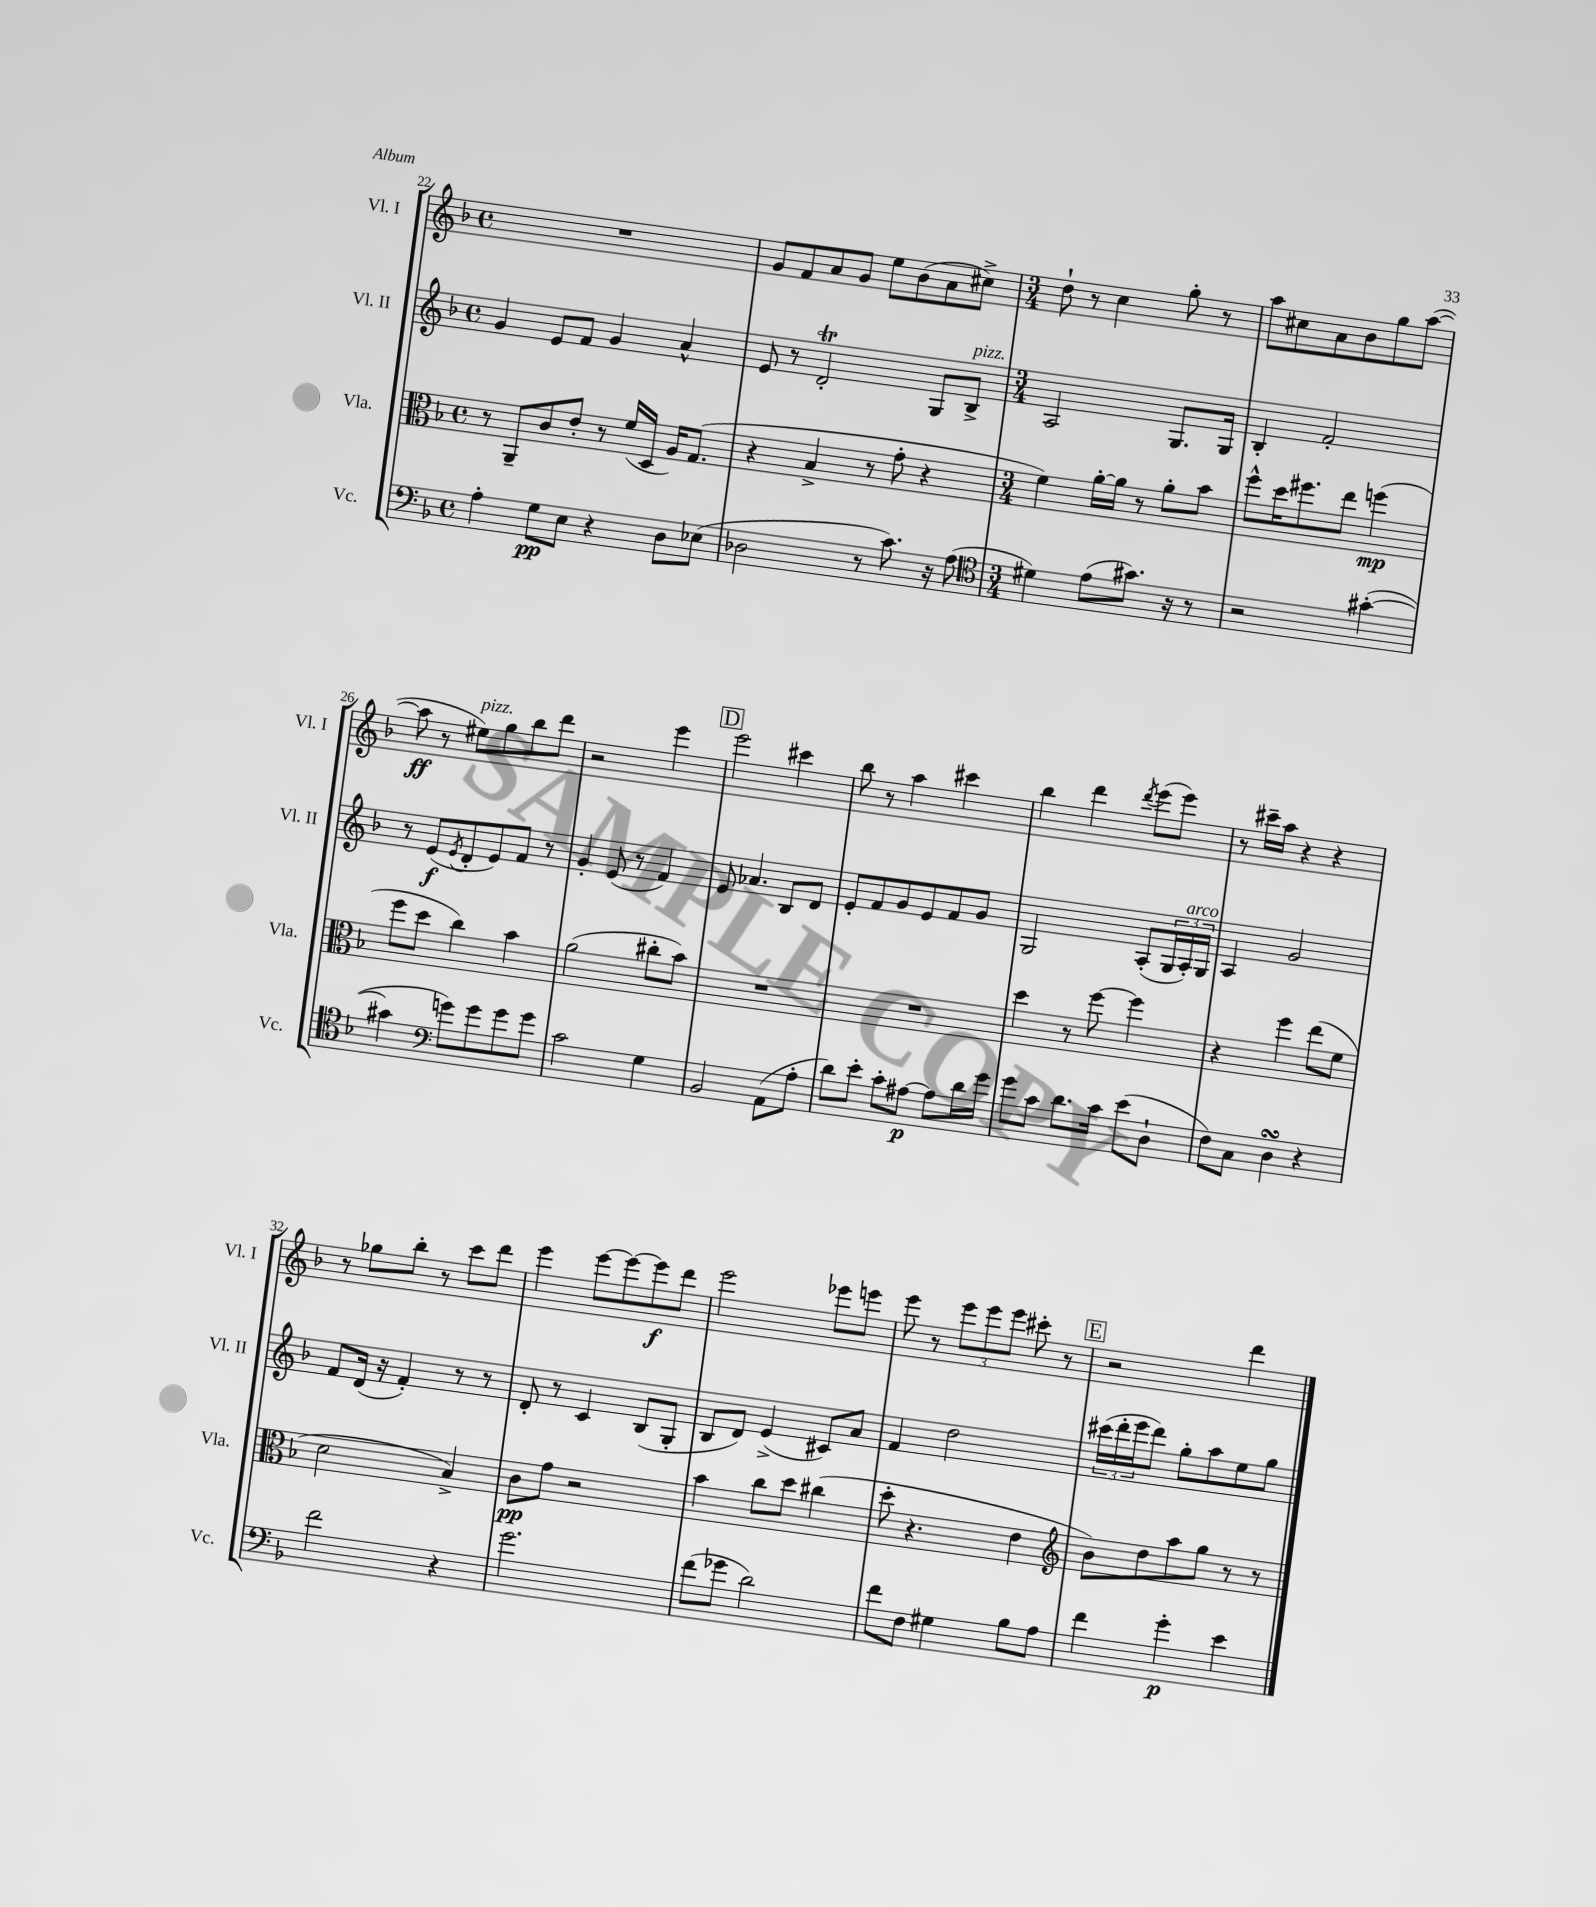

**kern	**dynam	**kern	**dynam	**kern	**dynam	**kern	**dynam
*part4	*part4	*part3	*part3	*part2	*part2	*part1	*part1
*staff4	*staff4	*staff3	*staff3	*staff2	*staff2	*staff1	*staff1
*I"Vc.	*	*I"Vla.	*	*I"Vl. II	*	*I"Vl. I	*
*I'Vc.	*	*I'Vla.	*	*I'Vl. II	*	*I'Vl. I	*
*clefF4	*	*clefC3	*	*clefG2	*	*clefG2	*
*k[b-]	*	*k[b-]	*	*k[b-]	*	*k[b-]	*
*M4/4	*	*M4/4	*	*M4/4	*	*M4/4	*
*met(c)	*	*met(c)	*	*met(c)	*	*met(c)	*
=22	=22	=22	=22	=22	=22	=22	=22
4A'\	.	8r	.	4g/	.	1r	.
.	.	8AA~/L	.	.	.	.	.
8G\L	pp	8c/	.	8e/L	.	.	.
8E\J	.	8e'/J	.	8f/J	.	.	.
4r	.	8r	.	4g/	.	.	.
.	.	(16f/LL	.	.	.	.	.
.	.	16D/JJ	.	.	.	.	.
8D\L	.	16A/KL)	.	4a^^/	.	.	.
.	.	(8.G/J	.	.	.	.	.
(8E-X\J	.	.	.	.	.	.	.
=23	=23	=23	=23	=23	=23	=23	=23
2D-X\	.	4r	.	8e/	.	8g/L	.
.	.	.	.	8r	.	8f/	.
.	.	4B-^/	.	2dT'/	.	8a/	.
.	.	.	.	.	.	8g/J	.
8r	.	8r	.	.	.	8ee\L	.
8.c\)	.	8g'\	.	.	.	(8b-\	.
.	.	4r	.	8G/L	.	8a\	.
16r	.	.	.	.	.	.	.
!	!	!	!	!LO:TX:a:i:t=pizz.	!	!	!
(8A\	.	.	.	8B-^/J	.	8cc#X^\J)	.
=24	=24	=24	=24	=24	=24	=24	=24
*clefC4	*	*	*	*	*	*	*
*M3/4	*	*M3/4	*	*M3/4	*	*M3/4	*
4d#X\)	.	4f\)	.	2A/	.	8dd`\	.
.	.	.	.	.	.	8r	.
(8e\L	.	[16a'\LL	.	.	.	4cc\	.
.	.	16a\JJ]	.	.	.	.	.
8.g#X\J)	.	8r	.	.	.	.	.
.	.	8a'\L	.	8.G/L	.	8gg'\	.
16r	.	.	.	.	.	.	.
8r	.	8b-\J	.	.	.	8r	.
.	.	.	.	16G/Jk	.	.	.
=25	=25	=25	=25	=25	=25	=25	=25
2r	.	8ff^^\L	.	4B-'/	.	8aa\L	.
.	.	16dd\K	.	.	.	8cc#X\	.
.	.	8.ff#X\	.	.	.	.	.
.	.	.	.	2f'/	.	8a\	.
.	.	8ee\J	.	.	.	8b-\	.
([4g#X'\	.	(4ffn\	mp	.	.	8gg\	.
.	.	.	.	.	.	([8aa\J	.
!!LO:LB:g=z
=26	=26	=26	=26	=26	=26	=26	=26
4g#X\]	.	8ff\L	.	8r	.	8aa\]	ff
.	.	8dd\J	.	(8e/L	f	8r	.
*clefF4	*	*	*	*	*	*	*
.	.	.	.	8qe/	.	.	.
!	!	!	!	!	!	!LO:TX:a:i:t=pizz.	!
8gn\L)	.	4cc\)	.	8d'/	.	8ee#X\L)	.
8g\	.	.	.	8e/)	.	8gg\	.
8g\	.	4b-\	.	8f/J	.	8bb-\	.
8g\J	.	.	.	8r	.	8ddd\J	.
=27	=27	=27	=27	=27	=27	=27	=27
2c\	.	(2a\	.	4g'/	.	2r	.
.	.	.	.	(8e/	.	.	.
.	.	.	.	8r	.	.	.
4G\	.	8cc#X'\L	.	4f/)	.	4eee\	.
.	.	8b-\J)	.	.	.	.	.
!!LO:REH:place=s1:t=D
=28	=28	=28	=28	=28	=28	=28	=28
2BB-/	.	2.r	.	8e/	.	2eee\	.
.	.	.	.	4.a-X/	.	.	.
(8AA\L	.	.	.	8B-/L	.	4ccc#X\	.
8A'\J	.	.	.	8d/J	.	.	.
=29	=29	=29	=29	=29	=29	=29	=29
8d\L)	.	2.r	.	8e'/L	.	8bb-\	.
8e'\J	.	.	.	8f/	.	8r	.
8c'\L	.	.	.	8g/	.	4aa\	.
[8A#X\J	p	.	.	8e/	.	.	.
8A#\L]	.	.	.	8f/	.	4ccc#X\	.
16d\L	.	.	.	8g/J	.	.	.
16g\JJ	.	.	.	.	.	.	.
=30	=30	=30	=30	=30	=30	=30	=30
8g\L	.	4dd\	.	2G/	.	4bb-\	.
8c\J	.	.	.	.	.	.	.
8.d\L	.	8r	.	.	.	4ddd\	.
.	.	[8ff\	.	.	.	.	.
16c\Jk	.	.	.	.	.	.	.
.	.	.	.	.	.	8qddd/	.
(8e\L	.	4ff\]	.	(8A'/L	.	(8eee\L	.
8D`\J	.	.	.	24G/L	.	8eee\J)	.
!	!	!	!	!LO:TX:a:i:t=arco	!	!	!
.	.	.	.	24A'/)	.	.	.
.	.	.	.	24G/JJ	.	.	.
=31	=31	=31	=31	=31	=31	=31	=31
8F\L)	.	4r	.	4A/	.	8r	.
8C\J	.	.	.	.	.	16ccc#X~\LL	.
.	.	.	.	.	.	16aa\JJ	.
4DsSSS\	.	4ff\	.	2g/	.	4r	.
4r	.	(8ee\L	.	.	.	4r	.
.	.	8f\J	.	.	.	.	.
!!LO:LB:g=z
=32	=32	=32	=32	=32	=32	=32	=32
2f\	.	2d\	.	8f/L	.	8r	.
.	.	.	.	(16d/Jk	.	8gg-X\L	.
.	.	.	.	16r	.	.	.
.	.	.	.	4f'/)	.	8bb-'\J	.
.	.	.	.	.	.	8r	.
4r	.	4B-^/)	.	8r	.	8ccc\L	.
.	.	.	.	8r	.	8ddd\J	.
=33	=33	=33	=33	=33	=33	=33	=33
2.g\	.	8c\L	pp	8d'/	.	4eee\	.
.	.	8g\J	.	8r	.	.	.
.	.	2r	.	4c/	.	[8eee\L	.
.	.	.	.	.	.	8eee\_	.
.	.	.	.	(8B-/L	.	8eee\]	f
.	.	.	.	8G'/J	.	8ddd\J	.
=34	=34	=34	=34	=34	=34	=34	=34
(8f\L	.	4b-\	.	8B-/L	.	2eee\	.
8g-X\J	.	.	.	8d/J)	.	.	.
2d\)	.	8cc\L	.	(4e^/	.	.	.
.	.	8dd\J	.	.	.	.	.
.	.	(4cc#X\	.	8c#X/L)	.	8eee-X\L	.
.	.	.	.	8a/J	.	8eeen\J	.
=35	=35	=35	=35	=35	=35	=35	=35
8f\L	.	8dd'\	.	4f/	.	8eee\	.
8F\J	.	4.r	.	.	.	8r	.
4G#X\	.	.	.	2dd\	.	12eee\L	.
.	.	.	.	.	.	12eee\	.
.	.	.	.	.	.	12eee\J	.
8B-\L	.	4e\	.	.	.	8ccc#X'\	.
8A\J	.	.	.	.	.	8r	.
!!LO:REH:place=s1:t=E
=36	=36	=36	=36	=36	=36	=36	=36
*	*	*clefG2	*	*	*	*	*
4f\	.	8b-\L)	.	(24ccc#X\LL	.	2r	.
.	.	.	.	24ddd'\	.	.	.
.	.	.	.	24eee\J	.	.	.
.	.	8dd\	.	8ddd\J)	.	.	.
4g'\	p	8aa\	.	8gg'\L	.	.	.
.	.	8gg\J	.	8aa\	.	.	.
4e\	.	8r	.	8ee\	.	4ddd\	.
.	.	8r	.	8gg\J	.	.	.
==	==	==	==	==	==	==	==
*-	*-	*-	*-	*-	*-	*-	*-
